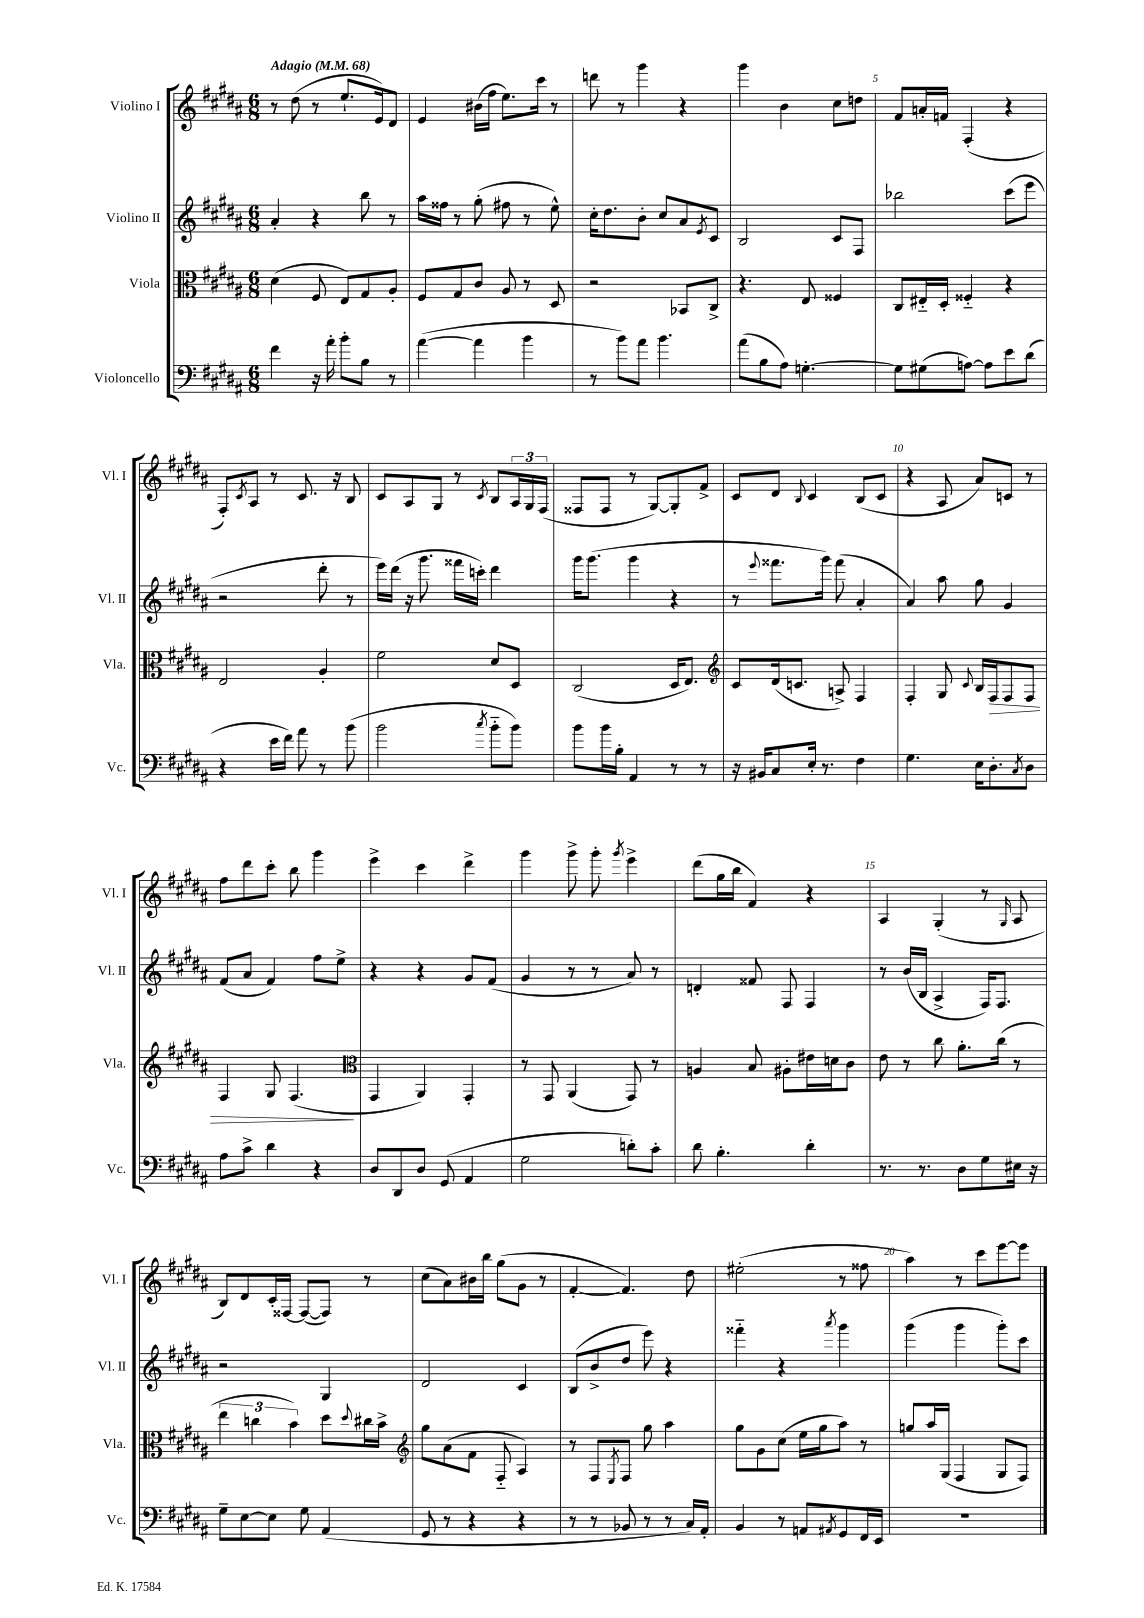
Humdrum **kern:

**kern	**kern	**dynam	**kern	**kern
*part4	*part3	*part3	*part2	*part1
*staff4	*staff3	*staff3	*staff2	*staff1
*I"Violoncello	*I"Viola	*	*I"Violino II	*I"Violino I
*I'Vc.	*I'Vla.	*	*I'Vl. II	*I'Vl. I
*clefF4	*clefC3	*	*clefG2	*clefG2
*k[f#c#g#d#a#]	*k[f#c#g#d#a#]	*	*k[f#c#g#d#a#]	*k[f#c#g#d#a#]
*M6/8	*M6/8	*	*M6/8	*M6/8
*MM68	*MM68	*	*MM68	*MM68
=1	=1	=1	=1	=1
!	!	!	!	!LO:TX:a:B:t=Adagio
4f#\	(4d#\	.	4a#'/	8r
.	.	.	.	(8dd#\
16r	8F#/	.	4r	8r
16a#'\	.	.	.	.
8b'\L	8E/L)	.	.	8.ee`/L
8B\J	8G#/	.	8bb\	.
.	.	.	.	16e/k)
8r	8A#'/J	.	8r	8d#/J
=2	=2	=2	=2	=2
([4a#\	8F#/L	.	16aa#\LL	4e/
.	.	.	16ff##X\JJ	.
.	8G#/	.	8r	.
4a#\]	8c#/J	.	(8gg#'\	(16b#X\LL
.	.	.	.	16ff#\JJ
.	8A#/	.	8ff#X\	8.ee\L)
4b\	8r	.	8r	.
.	.	.	.	16ccc#\Jk
.	8D#/	.	8ee^^\)	8r
=3	=3	=3	=3	=3
8r	2r	.	16cc#'\KL	8dddn\
.	.	.	8.dd#\	.
8b\L)	.	.	.	8r
8a#\J	.	.	8b'\J	4ggg#\
4.b\	.	.	8cc#/L	.
.	8BB-X/L	.	8a#/	4r
.	.	.	8qe/	.
.	8C#^/J	.	8c#/J	.
=4	=4	=4	=4	=4
(8a#\L	4.r	.	2B/	4ggg#\
8B\	.	.	.	.
8A#\J)	.	.	.	4b\
[4.Gn'\	8E/	.	.	.
.	4F##X/	.	8c#/L	8cc#\L
.	.	.	8F#/J	8ddn\J
=5	=5	=5	=5	=5
8G\L]	8C#/L	.	2bb-X\	8f#/L
(8G#X\	16E#X/L	.	.	16an'/L
.	16D#'/JJ	.	.	16fn/JJ
[8An\J)	4F##X/	.	.	(4F#'/
8A\L]	.	.	.	.
8e\	4r	.	(8ccc#\L	4r
(8d#\J	.	.	8eee\J	.
!!LO:LB:g=z
=6	=6	=6	=6	=6
4r	2E/	.	2r	8F#'/L)
.	.	.	.	8qc#/
.	.	.	.	8A#/J
16e\LL	.	.	.	8r
16f#\JJ)	.	.	.	.
8a#\	.	.	.	8.c#/
8r	4A#'/	.	8ddd#'\	.
.	.	.	.	16r
(8b\	.	.	8r	8B/
=7	=7	=7	=7	=7
2b\	2f#\	.	16eee\LL)	8c#/L
.	.	.	(16ddd#\JJ	.
.	.	.	16r	8A#/
.	.	.	8.ggg#\	.
.	.	.	.	8G#/J
.	.	.	16fff##X\LL	8r
.	.	.	16cccn'\JJ)	.
8qcc#/	.	.	.	8qc#/
8b\L	8d#/L	.	4ddd#\	8B/L
8b\J)	8D#/J	.	.	24A#/L
.	.	.	.	24G#/
.	.	.	.	(24F#/JJ
=8	=8	=8	=8	=8
8b\L	(2C#/	.	16ggg#\KL	8F##X/L
.	.	.	(8.ggg#\J	.
16b\L	.	.	.	8F##/J
16B'\JJ	.	.	.	.
4AA#/	.	.	4ggg#\	8r
.	.	.	.	[8G#/L)
8r	16D#/KL	.	4r	8G#'/]
.	8.E/J)	.	.	.
8r	.	.	.	8f#^/J
=9	=9	=9	=9	=9
*	*clefG2	*	*	*
16r	8c#/L	.	8r	8c#/L
16BB#X/KL	.	.	.	.
.	.	.	8qqeee/	.
8C#/	(16d#/k	.	8.fff##X\L	8d#/J
.	8.cn/J	.	.	.
.	.	.	.	8qqB/
16E'/Jk	.	.	.	4c#/
8.r	.	.	16ggg#\Jk)	.
.	8An^/)	.	(8fff##\	.
4F#\	4F#/	.	4a#'/	(8B/L
.	.	.	.	8c#/J
=10	=10	=10	=10	=10
4.G#\	4F#'/	.	4a#/)	4r
.	8G#/	.	8aa#\	8A#/
.	8qqc#/	.	.	.
16E\KL	16B/LL	.	8gg#\	8a#/L)
!	!	!LO:HP:b	!	!
8.D#'\	16F#/J	>	.	.
.	8F#/	.	4g#/	8cn/J
8qC#/	.	.	.	.
8D#\J	8F#/J	.	.	8r
!!LO:LB:g=z
=11	=11	=11	=11	=11
8A#\L	4F#/	.	(8f#/L	8ff#\L
8c#^\J	.	.	8a#/J	8ddd#\
4d#\	8G#/	.	4f#/)	8ccc#'\J
.	(4.F#/	.	.	8bb\
4r	.	.	8ff#\L	4ggg#\
.	.	.	8ee^\J	.
.	.	]	.	.
=12	=12	=12	=12	=12
*	*clefC3	*	*	*
8D#/L	4GG#/	.	4r	4eee^\
8DD#/	.	.	.	.
8D#/J	4AA#/)	.	4r	4ccc#\
(8GG#/	.	.	.	.
4AA#/	4GG#'/	.	8g#/L	4ddd#^\
.	.	.	(8f#/J	.
=13	=13	=13	=13	=13
2G#\	8r	.	4g#/	4ggg#\
.	8GG#/	.	.	.
.	(4AA#/	.	8r	8ggg#^\
.	.	.	8r	8ggg#'\
.	.	.	.	8qggg#/
8dn'\L)	8GG#/)	.	8a#/)	4eee^\
8c#'\J	8r	.	8r	.
=14	=14	=14	=14	=14
8d#\	4An/	.	4dn'/	(8ddd#\L
4.B'\	.	.	.	16gg#\L
.	.	.	.	16bb\JJ
.	8B/	.	8f##X/	4f#/)
.	8A#X'\L	.	8F#/	.
4d#'\	16e#X\L	.	4F#/	4r
.	16dn\J	.	.	.
.	8c#\J	.	.	.
=15	=15	=15	=15	=15
8.r	8e\	.	8r	4A#/
.	8r	.	(16b/LL	.
8.r	.	.	16B/JJ	.
.	8cc#\	.	4A#^/	(4G#'/
8D#\L	8.a#'\L	.	.	.
8G#\	.	.	16F#/KL)	8r
.	(16cc#\Jk	.	8.F#/J	.
.	.	.	.	16qqG#/
16E#X\Jk	8r	.	.	8A#/
16r	.	.	.	.
!!LO:LB:g=z
=16	=16	=16	=16	=16
8G#~\L	6ee\	.	2r	8B/L)
[8E\	.	.	.	8d#/
.	6ccn\	.	.	.
8E\J]	.	.	.	16c#'/L
.	.	.	.	[16F##X/JJ
.	6b\)	.	.	.
8G#\	.	.	.	(8F##/L_
(4AA#/	8dd#\L	.	4G#/	8F##/J])
.	8qqdd#/	.	.	.
.	16cc#X\L	.	.	8r
.	16b^\JJ	.	.	.
=17	=17	=17	=17	=17
*	*clefG2	*	*	*
8GG#/	8gg#\L	.	2d#/	(8cc#\L
8r	(8a#\	.	.	8a#\)
4r	8f#\J	.	.	16b#X\L
.	.	.	.	16bb\JJ
.	8F#/	.	.	(8gg#\L
4r	4A#/)	.	4c#/	8g#\J
.	.	.	.	8r
=18	=18	=18	=18	=18
8r	8r	.	(8B/L	[4f#'/
8r	8F#/L	.	8b^/	.
.	8qE/	.	.	.
8BB-X/	8F#/J	.	8dd#/J	4.f#/])
8r	8gg#\	.	8eee\)	.
8r	4aa#\	.	4r	.
16C#/LL)	.	.	.	8dd#\
16AA#'/JJ	.	.	.	.
=19	=19	=19	=19	=19
4BB/	8gg#\L	.	4fff##X\	(2ee#X'\
.	8g#\	.	.	.
8r	(8cc#\J	.	4r	.
8AAn/L	16ee\LL	.	.	.
.	16gg#\J	.	.	.
8qAA#X/	.	.	8qaaa#/	.
8GG#/	8aa#\J)	.	4ggg#\	8r
16FF#/L	8r	.	.	8ff##X\
16EE/JJ	.	.	.	.
=20	=20	=20	=20	=20
2.r	8ggn/L	.	(4ggg#\	4aa#\)
.	16aa#/L	.	.	.
.	(16G#/JJ	.	.	.
.	4F#/	.	4ggg#\	8r
.	.	.	.	8ccc#\L
.	8G#/L	.	8ggg#'\L)	[8eee\
.	8F#/J)	.	8ccc#\J	8eee\J]
==	==	==	==	==
*-	*-	*-	*-	*-
